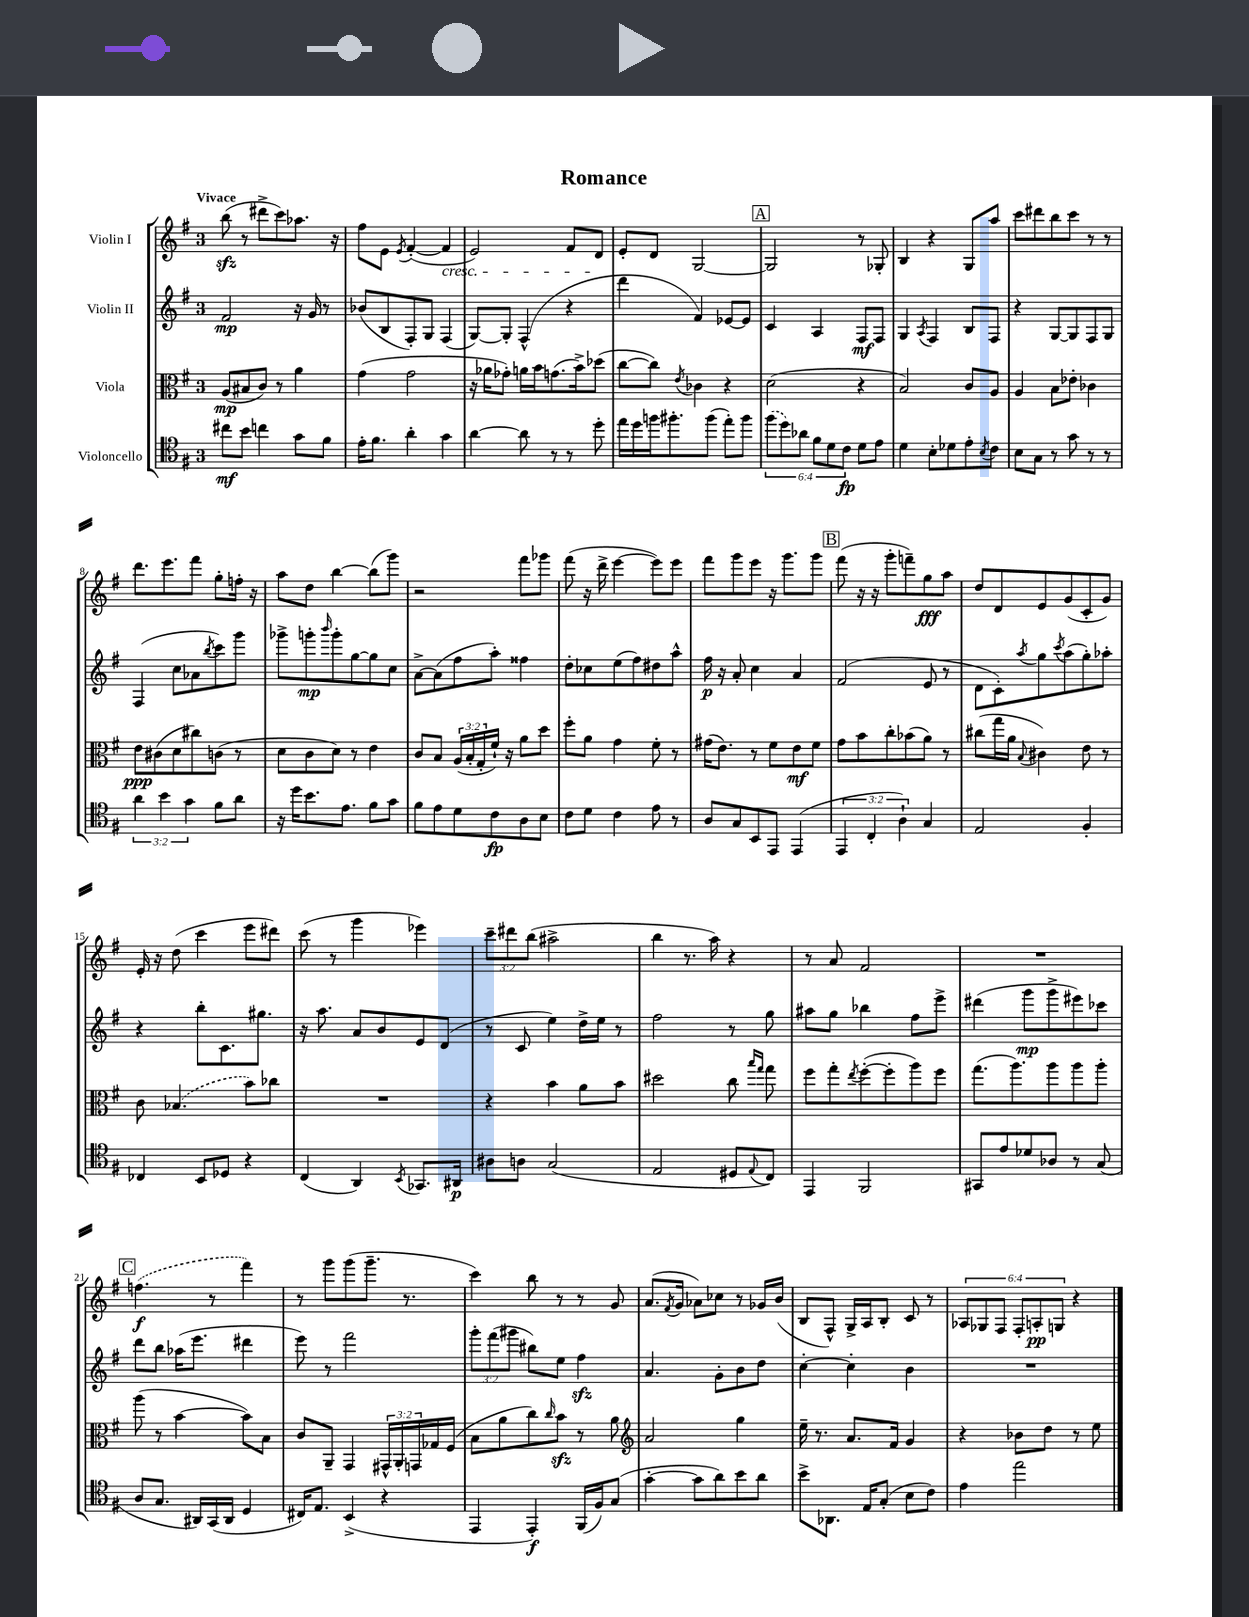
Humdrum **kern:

**kern	**dynam	**kern	**dynam	**kern	**dynam	**kern	**dynam
*part4	*part4	*part3	*part3	*part2	*part2	*part1	*part1
*staff4	*staff4	*staff3	*staff3	*staff2	*staff2	*staff1	*staff1
*I"Violoncello	*	*I"Viola	*	*I"Violin II	*	*I"Violin I	*
*clefC4	*	*clefC3	*	*clefG2	*	*clefG2	*
*k[f#]	*	*k[f#]	*	*k[f#]	*	*k[f#]	*
*M3/4	*	*M3/4	*	*M3/4	*	*M3/4	*
=1	=1	=1	=1	=1	=1	=1	=1
!	!	!	!	!	!	!LO:TX:a:B:t=Vivace	!
8cc#X\L	mf	(8A/L	mp	2f#/	mp	(8bbzz\	.
8b\J	.	8B#X/	.	.	.	8r	.
4ccn\	.	8c/J)	.	.	.	8ddd#X^\L	.
.	.	8r	.	.	.	8ccc\)	.
8g\L	.	4a\	.	16r	.	8.aa-X\J	.
.	.	.	.	16g/	.	.	.
8f#\J	.	.	.	8r	.	.	.
.	.	.	.	.	.	16r	.
=2	=2	=2	=2	=2	=2	=2	=2
16e'\KL	.	(4g\	.	(8b-X/L	.	8ff#\L	.
8.f#\J	.	.	.	.	.	.	.
.	.	.	.	8B/	.	8e\J	.
.	.	.	.	.	.	8qe/	.
4a'\	.	2g\	.	8F#'/)	.	([4f#'/	.
.	.	.	.	8G/J	.	.	.
!	!	!	!	!	!	!LO:TX:b:i:t=cresc.	!
4g\	.	.	.	(4F#/	.	4f#/]	.
=3	=3	=3	=3	=3	=3	=3	=3
[4a\	.	16r	.	[8G/L)	.	2e/)	.
.	.	16a-X\KL	.	.	.	.	.
.	.	8g-X'\J)	.	8G'/J]	.	.	.
8a\]	.	16an\LL	.	(4F#^^/	.	.	.
.	.	16b\J	.	.	.	.	.
8r	.	(8.gn\	.	.	.	.	.
8r	.	.	.	4r	.	8f#/L	.
.	.	16b^\k)	.	.	.	.	.
8dd'\	.	(8dd-X\J	.	.	.	8d/J	.
=4	=4	=4	=4	=4	=4	=4	=4
16ee\LL	.	[8cc\L	.	4ddd\	.	8e'/L	.
16dd\	.	.	.	.	.	.	.
16ffn\J	.	8cc\J])	.	.	.	8d/J	.
8.ff#X'\	.	.	.	.	.	.	.
.	.	8qe/	.	.	.	.	.
.	.	4c-X\	.	4f#/)	.	[2G/	.
(8ff#\J	.	.	.	.	.	.	.
8ee'\L)	.	4r	.	[8e-X/L	.	.	.
8ff#\J	.	.	.	8e-/J]	.	.	.
!!LO:REH:place=s1:t=A
=5	=5	=5	=5	=5	=5	=5	=5
(12ff#\L	.	(2d\	.	4c/	.	2G/]	.
12dd\)	.	.	.	.	.	.	.
12a-X\J	.	.	.	.	.	.	.
12f#\L	.	.	.	4A/	.	.	.
12d\	.	.	.	.	.	.	.
12c\J	fp	.	.	.	.	.	.
8d\L	.	4r	.	8F#/L	mf	8r	.
8e\J	.	.	.	8F#/J	.	8G-X'/	.
=6	=6	=6	=6	=6	=6	=6	=6
4d\	.	2B/)	.	4G/	.	4B/	.
.	.	.	.	8qA/	.	.	.
8B'\L	.	.	.	4F#/	.	4r	.
8d-X\	.	.	.	.	.	.	.
8e'\	.	8c/L	.	8B/L	.	8G/L	.
8qB/	.	.	.	.	.	.	.
8c\J	.	8A/J	.	8F#/J	.	8aa/J	.
=7	=7	=7	=7	=7	=7	=7	=7
8B\L	.	4A/	.	4r	.	8ccc\L	.
8G\J	.	.	.	.	.	8ddd#X\	.
8r	.	8B\L	.	[8G/L	.	8bb\	.
8g\	.	8e-X'\J	.	8G/]	.	8ccc\J	.
8r	.	4c-X\	.	8F#/	.	8r	.
8r	.	.	.	8G/J	.	8r	.
!!LO:LB:g=z
=8	=8	=8	=8	=8	=8	=8	=8
6a\	.	8e\L	ppp	(4F#/	.	8.ddd\L	.
.	.	(8c#X\	.	.	.	.	.
6b\	.	.	.	.	.	.	.
.	.	.	.	.	.	8.eee\	.
.	.	8d\	.	8cc\L	.	.	.
6g\	.	.	.	.	.	.	.
.	.	8cc#X\)	.	8a-X\	.	8fff#\J	.
.	.	.	.	8qbb/	.	.	.
8f#\L	.	(8cn\J	.	8ccc\)	.	8gg'\L	.
8a\J	.	8r	.	8ggg\J	.	16ffn'\Jk	.
.	.	.	.	.	.	16r	.
=9	=9	=9	=9	=9	=9	=9	=9
16r	.	8d\L	.	8ggg-X^\L	.	8aa\L	.
16dd\KL	.	.	.	.	.	.	.
8.b\	.	8c\	.	8gggn'\	mp	8dd\J	.
.	.	.	.	16qqbbb/	.	.	.
.	.	8d\J)	.	8ggg'\	.	[4bb\	.
8.e\J	.	.	.	.	.	.	.
.	.	8r	.	[8gg\	.	.	.
8f#\L	.	4e\	.	8gg\]	.	(8bb\L]	.
8g\J	.	.	.	8cc\J	.	8ggg\J)	.
=10	=10	=10	=10	=10	=10	=10	=10
8f#\L	.	8c/L	.	[8a^\L	.	2r	.
8e\	.	8B/J	.	(8a\]	.	.	.
8d\	.	(24A/LL	.	8ff#\	.	.	.
.	.	24B'/	.	.	.	.	.
.	.	24G'/	.	.	.	.	.
8c\	fp	16f#`/JJ)	.	8aa'\J)	.	.	.
.	.	16r	.	.	.	.	.
8A\	.	8a\L	.	4ff##X\	.	8fff#\L	.
8B\J	.	8dd\J	.	.	.	8ggg-X\J	.
=11	=11	=11	=11	=11	=11	=11	=11
8c\L	.	8ff#'\L	.	8dd'\L	.	(8fff#\	.
8d\J	.	8a\J	.	8cc-X\	.	16r	.
.	.	.	.	.	.	16ddd^\	.
4c\	.	4g\	.	(8ee\	.	[4eee\	.
.	.	.	.	8ff#\)	.	.	.
8e\	.	8f#'\	.	8dd#X\	.	8eee\L])	.
8r	.	8r	.	8aa^^\J	.	8eee\J	.
=12	=12	=12	=12	=12	=12	=12	=12
8A/L	.	(16g#X\KL	.	16ff#\	p	8fff#\L	.
.	.	8.e\J)	.	16r	.	.	.
8G/	.	.	.	8a'/	.	8ggg\	.
8BB/	.	8r	.	4cc\	.	8eee\J	.
8EE/J	.	8f#\L	.	.	.	16r	.
.	.	.	.	.	.	8.ggg\L	.
(4EE/	.	8e\	mf	4a/	.	.	.
.	.	8f#\J	.	.	.	8ggg\J	.
!!LO:REH:place=s1:t=B
=13	=13	=13	=13	=13	=13	=13	=13
6EE/	.	8g\L	.	(2f#/	.	(8fff#\	.
.	.	8b\	.	.	.	16r	.
6C'/	.	.	.	.	.	.	.
.	.	.	.	.	.	16r	.
.	.	8cc'\	.	.	.	8ggg'\L	.
6A`\)	.	.	.	.	.	.	.
.	.	(8b-X\	.	.	.	8fffn~\)	.
4G/	.	8a\J)	.	8e/	.	8gg\	fff
.	.	8r	.	8r	.	8aa\J	.
=14	=14	=14	=14	=14	=14	=14	=14
2E/	.	(8cc#X\L	.	8d\L	.	8dd/L	.
.	.	16gg\L	.	8c'\)	.	8d/	.
.	.	16a\JJ	.	.	.	.	.
.	.	8qqB/	.	8qaa/	.	.	.
.	.	4c#X\)	.	8gg\	.	8e/	.
.	.	.	.	8qccc/	.	.	.
.	.	.	.	(8aa\	.	(8g/	.
4F#'/	.	8e\	.	8gg'\)	.	8c'/	.
.	.	8r	.	8aa-X'\J	.	8g/J)	.
!!LO:LB:g=z
=15	=15	=15	=15	=15	=15	=15	=15
4C-X/	.	8c\	.	4r	.	16e'/	.
.	.	.	.	.	.	16r	.
.	.	(4.B-X/	.	.	.	(8dd\	.
8BB/L	.	.	.	8bb'\L	.	4ccc\	.
8D-X/J	.	.	.	8.c\	.	.	.
4r	.	8b\L)	.	.	.	8eee\L	.
.	.	.	.	8.gg#X\J	.	.	.
.	.	8cc-X\J	.	.	.	8ddd#X\J)	.
=16	=16	=16	=16	=16	=16	=16	=16
(4C/	.	2.r	.	16r	.	(8ccc\	.
.	.	.	.	8.aa\	.	.	.
.	.	.	.	.	.	8r	.
4AA/)	.	.	.	8a/L	.	4ggg\	.
.	.	.	.	8b/	.	.	.
8qBB/	.	.	.	.	.	.	.
8.GG-X/L	.	.	.	8e/	.	4eee-X\)	.
.	.	.	.	(8d/J	.	.	.
16AA#X/Jk	p	.	.	.	.	.	.
=17	=17	=17	=17	=17	=17	=17	=17
8A#X\L	.	4r	.	8r	.	12ccc~\L	.
.	.	.	.	.	.	12ddd#X\	.
8An\J	.	.	.	8c/	.	.	.
.	.	.	.	.	.	(12bb\J	.
(2G/	.	4b\	.	4ee\)	.	2aa#X^\	.
.	.	8a\L	.	16dd^\LL	.	.	.
.	.	.	.	16ee\JJ	.	.	.
.	.	8b\J	.	8r	.	.	.
=18	=18	=18	=18	=18	=18	=18	=18
2E/	.	2dd#X\	.	2ff#\	.	4bb\	.
.	.	.	.	.	.	8.r	.
.	.	.	.	.	.	16aa\)	.
8D#X/L	.	8cc\	.	8r	.	4r	.
.	.	16qqbb/LL	.	.	.	.	.
8qqE/	.	16qqgg/JJ	.	.	.	.	.
8C/J)	.	8gg\	.	8gg\	.	.	.
=19	=19	=19	=19	=19	=19	=19	=19
4EE/	.	8ff#\L	.	8aa#X\L	.	8r	.
.	.	8gg'\	.	8gg\J	.	8a/	.
.	.	8qee/	.	.	.	.	.
2FF#/	.	([8ff#'\	.	4bb-X\	.	2f#/	.
.	.	8ff#'\]	.	.	.	.	.
.	.	8aa\)	.	8ff#\L	.	.	.
.	.	8ff#\J	.	8eee^\J	.	.	.
=20	=20	=20	=20	=20	=20	=20	=20
8GG#X/L	.	(8.gg\L	.	(4ddd#X\	.	2.r	.
8e/	.	.	.	.	.	.	.
.	.	8.aa\)	.	.	.	.	.
8d-X/	.	.	.	8ggg\L	mp	.	.
8A-X/J	.	8aa\	.	8ggg^\	.	.	.
8r	.	8aa\	.	8eee#X\)	.	.	.
(8G/	.	8aa'\J	.	8ccc-X\J	.	.	.
!!LO:LB:g=z
!!LO:REH:place=s1:t=C
=21	=21	=21	=21	=21	=21	=21	=21
8A/L	.	(8aa\	.	8ddd\L	.	(4.ffn\	f
8.G/J	.	8r	.	8bb\J	.	.	.
.	.	[4b\	.	(16aa-X\KL	.	.	.
16AA#X/LL)	.	.	.	8.eee\J	.	.	.
(16GG/	.	.	.	.	.	8r	.
16AA#/JJ	.	.	.	.	.	.	.
4D/	.	8b\L])	.	4ddd#X\	.	4fff#\)	.
.	.	8B\J	.	.	.	.	.
=22	=22	=22	=22	=22	=22	=22	=22
16C#X/KL)	.	8c/L	.	8eee\)	.	8r	.
8.E/J	.	.	.	.	.	.	.
.	.	8AA~/J	.	8r	.	8ggg\L	.
(4BB^/	.	4GG/	.	2fff#\	.	(8ggg\	.
.	.	.	.	.	.	8.ggg~\J	.
4r	.	24GG#X^^/LL	.	.	.	.	.
.	.	24AA'/	.	.	.	.	.
.	.	.	.	.	.	8.r	.
.	.	24GGn/	.	.	.	.	.
.	.	16G-X/	.	.	.	.	.
.	.	(16F#/JJ	.	.	.	.	.
=23	=23	=23	=23	=23	=23	=23	=23
4EE/	.	8B\L	.	12ggg'\L	.	4ccc\)	.
.	.	.	.	(12fff#\	.	.	.
.	.	8a\	.	.	.	.	.
.	.	.	.	12ggg#X\J	.	.	.
4EE'/)	f	8cc\)	.	8bb#X\L)	.	8bb\	.
.	.	16qqcc/	.	.	.	.	.
.	.	8bzz\J	.	8ee\J	.	8r	.
(16FF#/LL	.	8r	.	4ff#zz\	.	8r	.
16F#/J)	.	.	.	.	.	.	.
(8G/J	.	8a\	.	.	.	8g/	.
=24	=24	=24	=24	=24	=24	=24	=24
*	*	*clefG2	*	*	*	*	*
[4g'\	.	2a/	.	4.a/	.	(8.a/L	.
.	.	.	.	.	.	8qf#/	.
.	.	.	.	.	.	16g/Jk	.
8g\L]	.	.	.	.	.	8a-X\L)	.
8a\)	.	.	.	8g'\L	.	8cc-X\J	.
8b\	.	4gg\	.	8b\	.	8r	.
8a\J	.	.	.	8dd\J	.	16g-X/LL	.
.	.	.	.	.	.	(16b/JJ	.
=25	=25	=25	=25	=25	=25	=25	=25
8b^\L	.	16ee~\	.	[4cc'\	.	8B/L	.
.	.	8.r	.	.	.	.	.
8.AA-X\J	.	.	.	.	.	8F#^^/J)	.
.	.	8.a/L	.	4cc'\]	.	16G^/LL	.
16E/KL	.	.	.	.	.	16A/J	.
(8G'/J	.	.	.	.	.	8B'/J	.
.	.	16f#/Jk	.	.	.	.	.
8B\L	.	4g/	.	4b\	.	8c/	.
8c\J)	.	.	.	.	.	8r	.
=26	=26	=26	=26	=26	=26	=26	=26
4e\	.	4r	.	2.r	.	12A-X/L	.
.	.	.	.	.	.	12G-X/	.
.	.	.	.	.	.	12F#/J	.
2ee\	.	8b-X\L	.	.	.	12F#'/L	.
.	.	.	.	.	.	12An'/	pp
.	.	8dd\J	.	.	.	.	.
.	.	.	.	.	.	12Gn/J	.
.	.	8r	.	.	.	4r	.
.	.	8ee\	.	.	.	.	.
==	==	==	==	==	==	==	==
*-	*-	*-	*-	*-	*-	*-	*-
